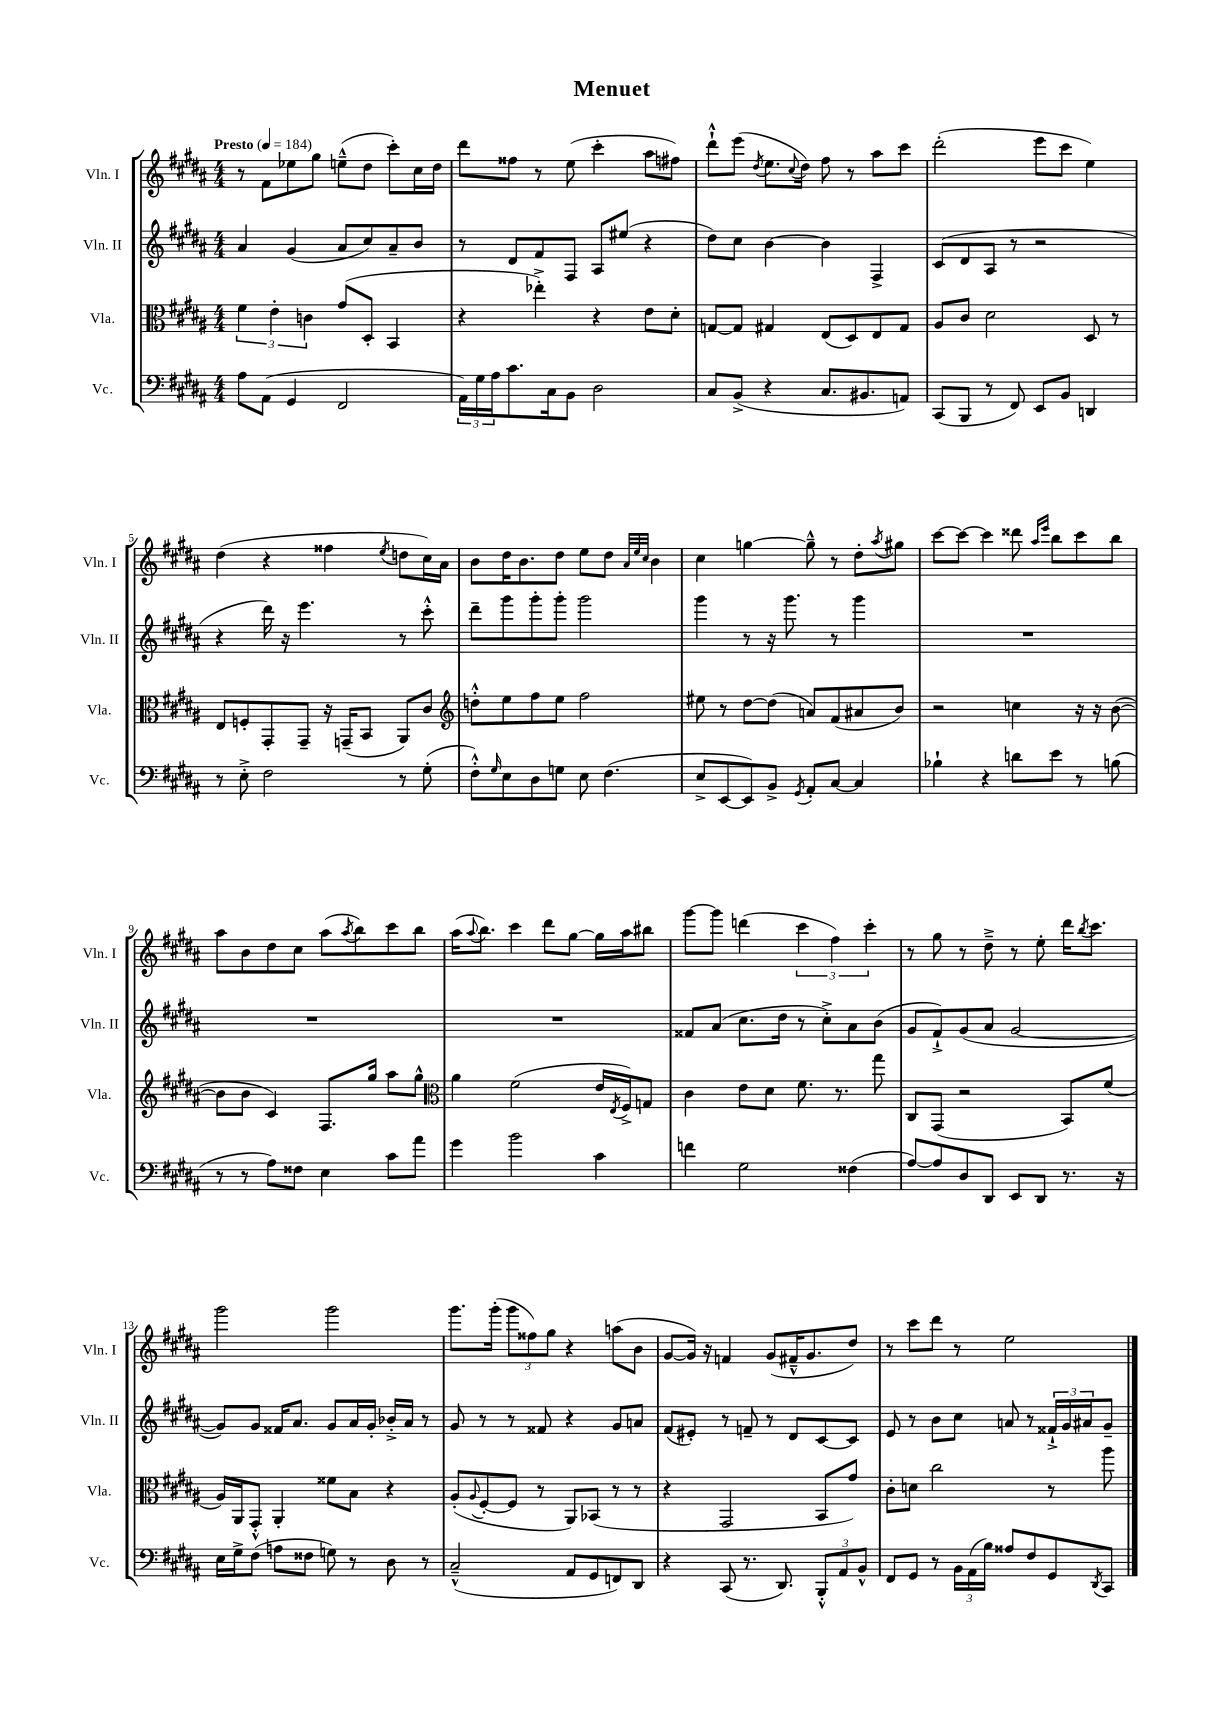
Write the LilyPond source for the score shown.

\header { title = "Menuet" }
<<
\new StaffGroup <<
\new Staff = "s0" \with { instrumentName = "Vln. I" shortInstrumentName = "Vln. I" } {
    \clef treble \key b \major \numericTimeSignature \time 4/4 \tempo "Presto" 4 = 184
    r8 fis'8 ees''8 gis''8 e''8---^( dis''8 cis'''8-.) cis''16 dis''16 |
    dis'''8 fisis''8 r8 e''8( cis'''4-. ais''8 fis''8) |
    dis'''8-!-^ e'''8( \acciaccatura { dis''8 } e''8. \appoggiatura { cis''8 } dis''16) fis''8 r8 ais''8 cis'''8 |
    dis'''2-.( e'''8 cis'''8 e''4) |
    dis''4( r4 fisis''4 \acciaccatura { e''8 } d''8 cis''16) ais'16 |
    b'8 dis''16 b'8. dis''8 e''8 dis''8 \grace { ais'32 e''32 cis''32 } b'4 |
    cis''4 g''4~ g''8---^ r8 dis''8-. \acciaccatura { ais''8 } gis''8 |
    cis'''8~ cis'''8~ cis'''4 disis'''8 \grace { ais''16 e'''16 } b''8 cis'''8 b''8 |
    ais''8 b'8 dis''8 cis''8 ais''8( \acciaccatura { ais''8 } b''8) cis'''8 b''8 |
    ais''16( \appoggiatura { ais''8 } b''8.) cis'''4 dis'''8 gis''8~ gis''16 ais''16 bis''8 |
    gis'''8~ gis'''8 d'''4( \tuplet 3/2 { cis'''4 fis''4) cis'''4-. } |
    r8 gis''8 r8 dis''8---> r8 e''8-. dis'''16 \acciaccatura { b''8 } cis'''8. |
    gis'''2 gis'''2 |
    gis'''8. gis'''16-.( \tuplet 3/2 { gis'''8 fisis''8) gis''8 } r4 a''8( b'8 |
    gis'8~ gis'16) r16 f'4 gis'8( fis'16---^ gis'8. dis''8) |
    r8 cis'''8 dis'''8 r8 e''2 \bar "|." |
}
\new Staff = "s1" \with { instrumentName = "Vln. II" shortInstrumentName = "Vln. II" } {
    \clef treble \key b \major \numericTimeSignature \time 4/4
    ais'4 gis'4( ais'8 cis''8) ais'8-- b'8 |
    r8 dis'8 fis'8 fis8 ais8 eis''8( r4 |
    dis''8) cis''8 b'4~ b'4 fis4-> |
    cis'8( dis'8 ais8 r8 r2 |
    r4 dis'''16) r16 e'''4. r8 cis'''8-.-^ |
    dis'''8-- gis'''8 gis'''8-. gis'''8-. gis'''2 |
    gis'''4 r8 r16 gis'''8. r8 gis'''4 |
    R1 |
    R1 |
    R1 |
    fisis'8 ais'8( cis''8. dis''16 r8 cis''8-.->) ais'8 b'8( |
    gis'8 fis'8-!->) gis'8( ais'8 gis'2~ |
    gis'8) gis'8 fisis'16 ais'8. gis'8 ais'16 gis'16-. bes'16-.-> ais'16 r8 |
    gis'8 r8 r8 fisis'8 r4 gis'8 a'8 |
    fis'8( eis'8-.) r8 f'8-- r8 dis'8 cis'8~ cis'8 |
    e'8 r8 b'8 cis''8 a'8 r8 \tuplet 3/2 { fisis'16-!-> gis'16 ais'16 } gis'8-- \bar "|." |
}
\new Staff = "s2" \with { instrumentName = "Vla." shortInstrumentName = "Vla." } {
    \clef alto \key b \major \numericTimeSignature \time 4/4
    \tuplet 3/2 { fis'4 e'4-. c'4 } gis'8( dis8-. b,4 |
    r4 ees''4-.->) r4 e'8 dis'8-. |
    g8~ g8 gis4 e8( dis8) e8 gis8 |
    ais8 cis'8 dis'2 dis8 r8 |
    e8 f8-. gis,8-. gis,8-- r16 g,16--( b,8 ais,8) cis'8 |
    \clef treble d''8-.-^ e''8 fis''8 e''8 fis''2 |
    eis''8 r8 dis''8~ dis''8( a'8) fis'8( ais'8 b'8) |
    r2 c''4 r16 r16 b'8~( |
    b'8 b'8 cis'4) fis8. gis''16 ais''8 gis''8-^ |
    \clef alto ais'4 fis'2( e'16 \acciaccatura { e8 } fis16->) g8 |
    cis'4 e'8 dis'8 fis'8. r8. gis''8 |
    cis8 gis,8( r2 b,8) fis'8( |
    ais16) ais,16 gis,8-.-^ ais,4-. fisis'8 b8 r4 |
    ais8-.( \appoggiatura { ais8 } fis8~-. fis8 r8 ais,8) bes,8( r8 r8 |
    r4 gis,2 b,8 gis'8) |
    cis'8-. d'8 cis''2 r8 ais''8 \bar "|." |
}
\new Staff = "s3" \with { instrumentName = "Vc." shortInstrumentName = "Vc." } {
    \clef bass \key b \major \numericTimeSignature \time 4/4
    ais8 ais,8( gis,4 fis,2 |
    \tuplet 3/2 { ais,16) gis16 ais16 } cis'8. cis16 b,8 dis2 |
    cis8 b,8->( r4 cis8. bis,8. a,8) |
    cis,8( b,,8 r8 fis,8) e,8 b,8 d,4 |
    r8 e8-.-> fis2 r8 gis8-.( |
    fis8-.-^) \grace { gis16 } e8 dis8 g8 e8 fis4.( |
    e8-> e,8~ e,8) b,8-> \acciaccatura { gis,8 } ais,8-. cis8~ cis4 |
    bes4-! r4 d'8 e'8 r8 b8( |
    r8 r8 ais8) fisis8 e4 cis'8 ais'8 |
    gis'4 b'2 cis'4 |
    f'4 gis2 fisis4( |
    ais8~) ais8 dis8 dis,8 e,8 dis,8 r8. r16 |
    e16 gis16-> fis8( a8 fisis8 g8) r8 dis8 r8 |
    cis2---^( ais,8 gis,8 f,8) dis,8 |
    r4 cis,8( r8. dis,8.) \tuplet 3/2 { b,,8-.-^ ais,8 b,8-^ } |
    fis,8 gis,8 r8 \tuplet 3/2 { b,16 ais,16( b16) } aisis8 fis8 gis,8 \acciaccatura { dis,8 } cis,8 \bar "|." |
}
>>
>>
